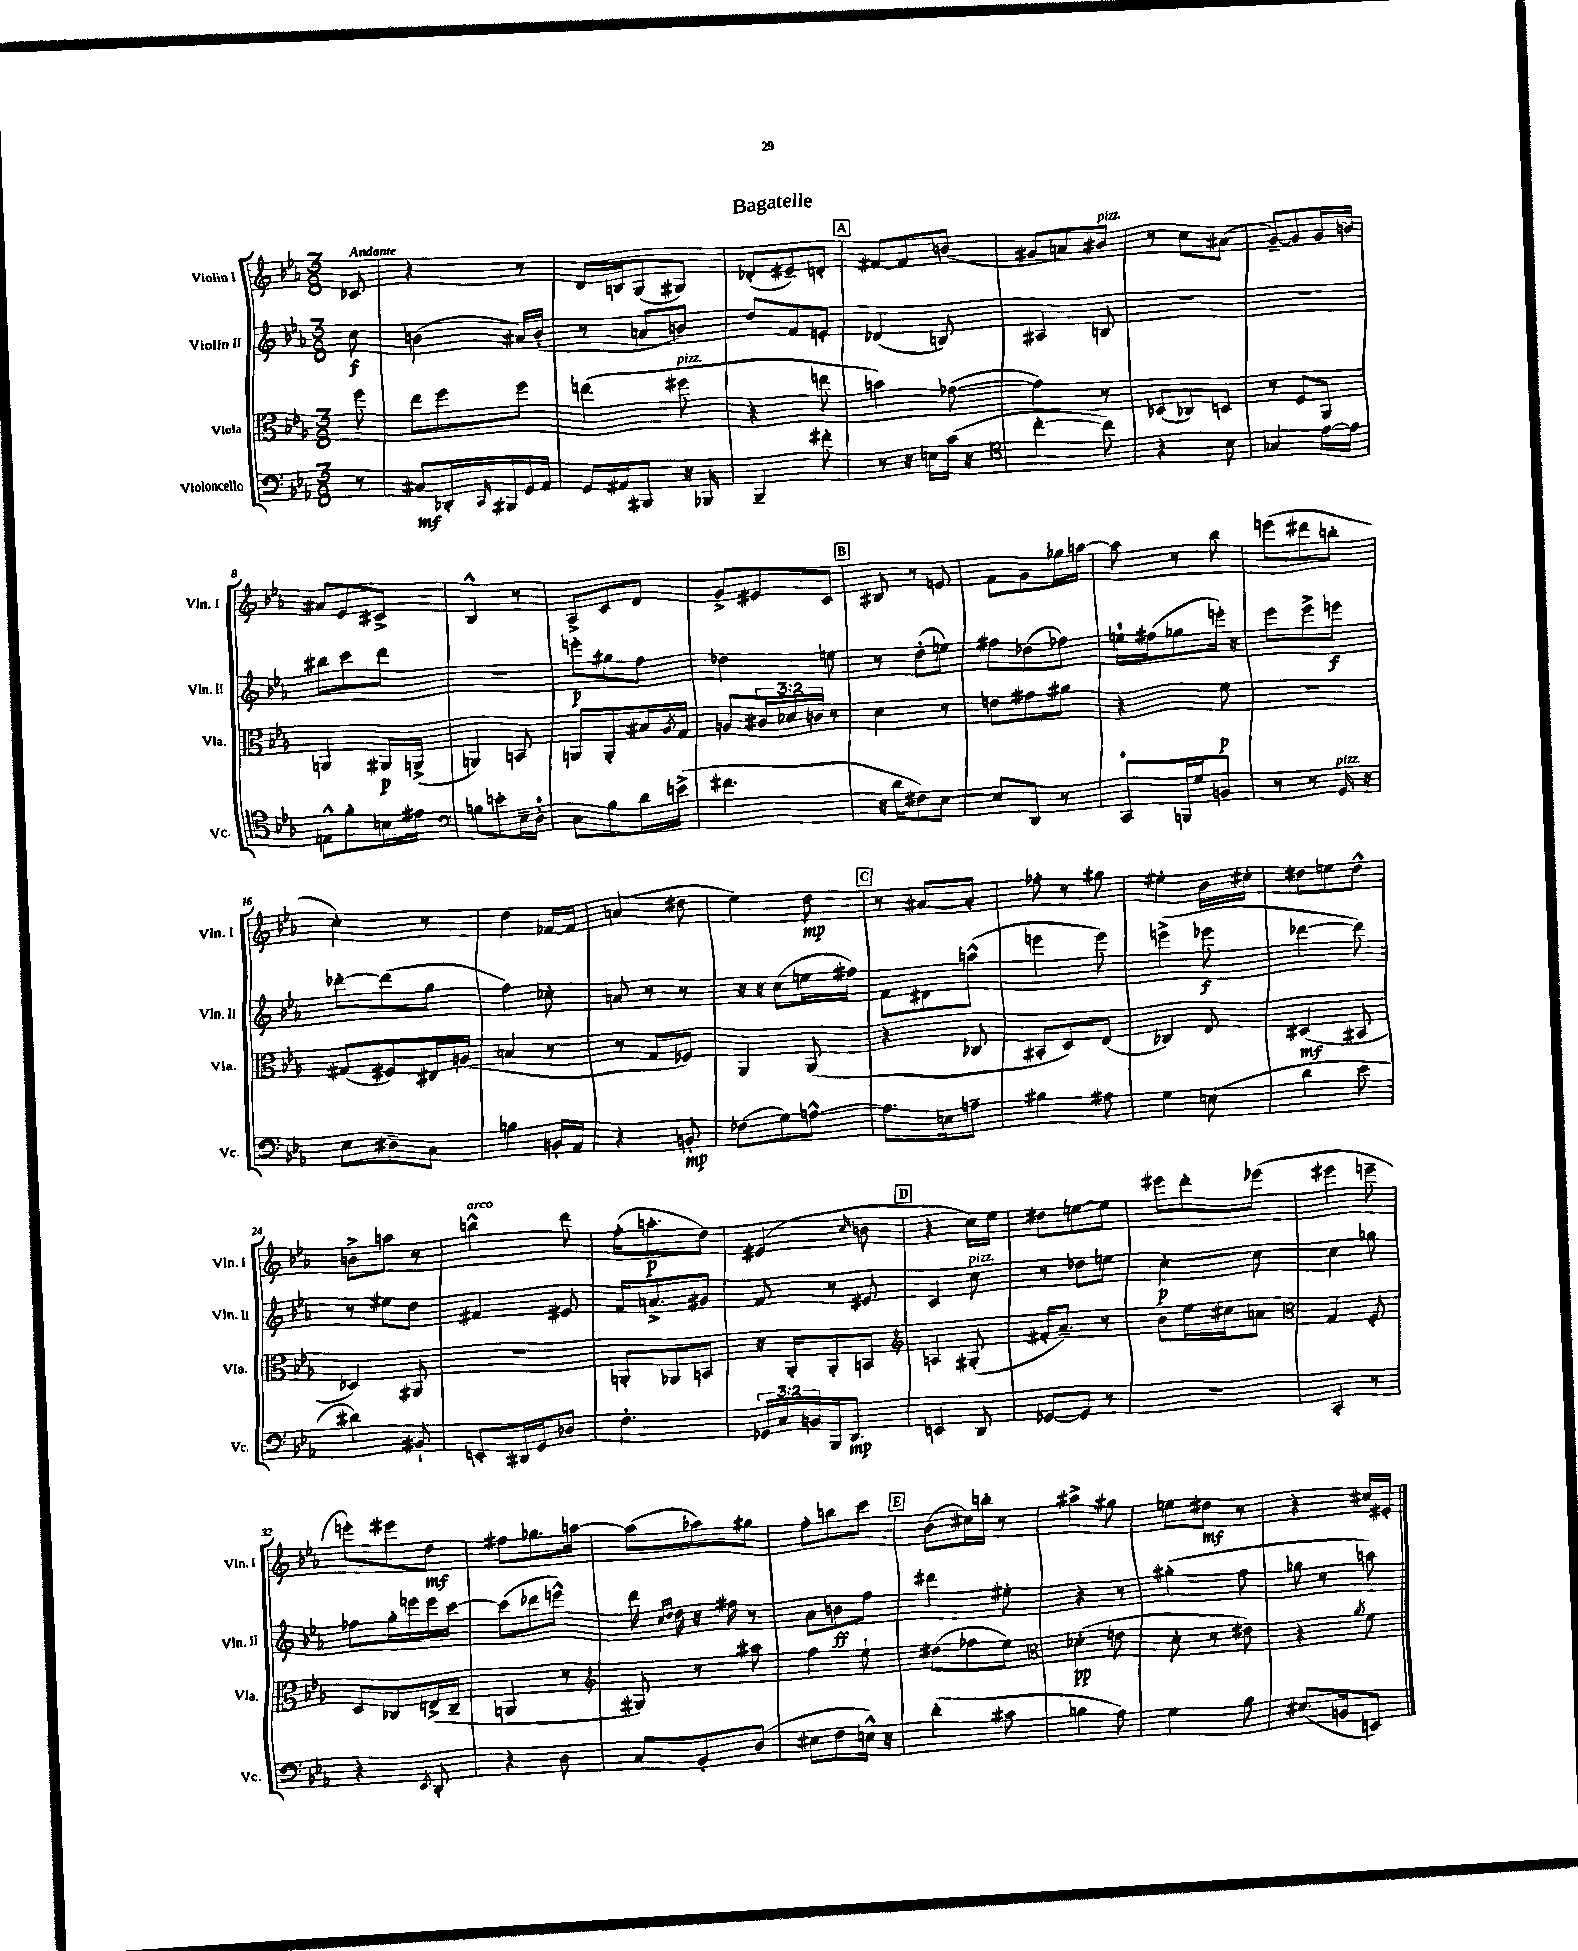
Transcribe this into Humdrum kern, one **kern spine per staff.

**kern	**dynam	**kern	**dynam	**kern	**dynam	**kern	**dynam
*part4	*part4	*part3	*part3	*part2	*part2	*part1	*part1
*staff4	*staff4	*staff3	*staff3	*staff2	*staff2	*staff1	*staff1
*I"Violoncello	*	*I"Viola	*	*I"Violin II	*	*I"Violin I	*
*I'Vc.	*	*I'Vla.	*	*I'Vln. II	*	*I'Vln. I	*
*clefF4	*	*clefC3	*	*clefG2	*	*clefG2	*
*k[b-e-a-]	*	*k[b-e-a-]	*	*k[b-e-a-]	*	*k[b-e-a-]	*
*M3/8	*	*M3/8	*	*M3/8	*	*M3/8	*
=	=	=	=	=	=	=	=
!	!	!	!	!	!	!LO:TX:a:B:t=Andante	!
8r	.	8ff\	.	8cc\	f	8c-X/	.
=1	=1	=1	=1	=1	=1	=1	=1
8C#X/L	mf	8ee-\L	.	(4bn\	.	4r	.
16DD-X'/L	.	8ff\	.	.	.	.	.
16qqCC/	.	.	.	.	.	.	.
16BBB#X/	.	.	.	.	.	.	.
16GG/	.	8ff\J	.	16a#X/LL)	.	8r	.
16AA-/JJ	.	.	.	(16b'/JJ	.	.	.
=2	=2	=2	=2	=2	=2	=2	=2
16GG/LL	.	(4een\	.	8r	.	16d/LL	.
16AA#X/J	.	.	.	.	.	16Bn/J	.
8BBB#X/J	.	.	.	8an/L	.	(8G/	.
!	!	!LO:TX:a:i:t=pizz.	!	!	!	!	!
16r	.	8ff#X\	.	8bn/J)	.	8G#X/J)	.
16BBB-X/	.	.	.	.	.	.	.
=3	=3	=3	=3	=3	=3	=3	=3
4BBB-~/	.	4r	.	8dd/L	.	(8d-X'/L	.
.	.	.	.	8f/	.	8e#X~/)	.
8f#X'\	.	8een\	.	8en'/J	.	8dn'/J	.
!!LO:REH:place=s1:t=A
=4	=4	=4	=4	=4	=4	=4	=4
8r	.	4bn\)	.	(4d-X/	.	[8f#X/L	.
16r	.	.	.	.	.	8f#/]	.
16En\LL	.	.	.	.	.	.	.
(16c\JJ	.	([8g-X\	.	8Bn/)	.	(8bn/J	.
16r	.	.	.	.	.	.	.
=5	=5	=5	=5	=5	=5	=5	=5
*clefC4	*	*	*	*	*	*	*
[4cc'\	.	4g-\])	.	4A#X/	.	8g#X/L	.
.	.	.	.	.	.	8an/)	.
!	!	!	!	!	!	!LO:TX:a:i:t=pizz.	!
8cc\])	.	8r	.	8Bn/	.	8b#X/J	.
=6	=6	=6	=6	=6	=6	=6	=6
4r	.	(8D-X/L	.	4.r	.	8r	.
.	.	8C-X/)	.	.	.	8cc\L	.
8B-\	.	8Dn/J	.	.	.	(8a#X\J	.
=7	=7	=7	=7	=7	=7	=7	=7
4G-X/	.	8r	.	4.r	.	[8g~/L)	.
.	.	8F/L	.	.	.	8g/]	.
[16e-\LL	.	8AA-/J	.	.	.	16g/L	.
16e-\JJ]	.	.	.	.	.	16bn/JJ	.
!!LO:LB:g=z
=8	=8	=8	=8	=8	=8	=8	=8
8En^^\L	.	4AAn/	.	8bb#X\L	.	8a#X/L	.
8f'\	.	.	.	8ccc\	.	8e-/	.
16Bn\L	.	16AA#X/LL	p	8ddd\J	.	8c#X^/J	.
16e#X\JJ	.	(16AAn^/JJ	.	.	.	.	.
=9	=9	=9	=9	=9	=9	=9	=9
*clefF4	*	*	*	*	*	*	*
8Bn\L	.	4AAn/)	.	4.r	.	4B-^^/	.
8en'\	.	.	.	.	.	.	.
16E-~\L	.	8BBn/	.	.	.	8r	.
16D'\JJ	.	.	.	.	.	.	.
=10	=10	=10	=10	=10	=10	=10	=10
8C\L	.	8AAn/L	.	8eeen'\L	p	8A-^/L	.
8B-\	.	8AA'/	.	8gg#X\	.	8c/	.
16d\L	.	16B#X/L	.	8ff\J	.	8d/J	.
.	.	8qA-/	.	.	.	.	.
(16en^\JJ	.	16G/JJ	.	.	.	.	.
=11	=11	=11	=11	=11	=11	=11	=11
4.f#X\	.	8An/L	.	4dd-X\	.	8g^/L	.
.	.	24c#X/L	.	.	.	8e#X/	.
.	.	24d-X/	.	.	.	.	.
.	.	24cn/JJ	.	.	.	.	.
.	.	8r	.	8een\	.	8c/J	.
!!LO:REH:place=s1:t=B
=12	=12	=12	=12	=12	=12	=12	=12
16r	.	4d\	.	8r	.	8B#X/	.
16d\KL	.	.	.	.	.	.	.
8F#X\)	.	.	.	(8dd'\L	.	8r	.
[8E-\J	.	8r	.	8een\J)	.	8en/	.
=13	=13	=13	=13	=13	=13	=13	=13
8E-/L]	.	8en\L	.	8ff#X\L	.	8f\L	.
8DD/J	.	8g#X\	.	(8dd-X\	.	8g\	.
8r	.	8a#X\J	.	8ff-X\J)	.	16gg-X\L	.
.	.	.	.	.	.	[16aan\JJ	.
=14	=14	=14	=14	=14	=14	=14	=14
8CC/L	.	4r	.	16een\LL	.	8aa\]	.
.	.	.	.	(16ff#X\J	.	.	.
16BBBn/L	.	.	.	8gg-X\	.	8r	.
16G/J	.	.	.	.	.	.	.
8BBn/J	.	8f\	p	16eeen'\Jk)	.	8bb-\	.
.	.	.	.	16r	.	.	.
=15	=15	=15	=15	=15	=15	=15	=15
8r	.	4.r	.	8eee-\L	.	(8eeen\L	.
8r	.	.	.	8eee-^\	.	8ddd#X\	.
!LO:TX:a:i:t=pizz.	!	!	!	!	!	!	!
16GG/	.	.	.	8eeen\J	f	8bbn'\J	.
16r	.	.	.	.	.	.	.
!!LO:LB:g=z
=16	=16	=16	=16	=16	=16	=16	=16
8E-\L	.	(8G#X/L	.	[8ddd-X'\L	.	4cc'\)	.
8D#X~\	.	8F#X/)	.	(8ddd-\]	.	.	.
8C\J	.	16E#X/L	.	8gg\J	.	8r	.
.	.	(16An/JJ	.	.	.	.	.
=17	=17	=17	=17	=17	=17	=17	=17
4Bn\	.	4Bn/	.	4ff\)	.	4dd\	.
16BBn'/LL	.	8r	.	8cc-X'\	.	[16f-X/LL	.
16AA-/JJ	.	.	.	.	.	16f-/JJ]	.
=18	=18	=18	=18	=18	=18	=18	=18
4r	.	8r	.	8an/	.	(4an/	.
.	.	8G/L	.	8r	.	.	.
8BBn'/	mp	8F-X/J)	.	8r	.	8dd#X\	.
=19	=19	=19	=19	=19	=19	=19	=19
(8F-X\L	.	4AA-/	.	16r	.	4ee-\)	.
.	.	.	.	16r	.	.	.
8G\)	.	.	.	(8cc\L	.	.	.
[8An^^\J	.	(8AA-/	.	16een\L	.	8dd\	mp
.	.	.	.	16ff#X\JJ)	.	.	.
!!LO:REH:place=s1:t=C
=20	=20	=20	=20	=20	=20	=20	=20
8.A\L]	.	4r	.	8f\L	.	8r	.
.	.	.	.	8d#X\	.	[8a#X/L	.
16En\k	.	.	.	.	.	.	.
8An~\J	.	8C-X/	.	(8aan^^\J	.	8a#'/J]	.
=21	=21	=21	=21	=21	=21	=21	=21
4B#X\	.	8BB#X'/L	.	4eeen\	.	8ff-X'\	.
.	.	8D/)	.	.	.	8r	.
8A#X\	.	(8E-/J	.	8eee\)	.	8gg#X\	.
=22	=22	=22	=22	=22	=22	=22	=22
4G\	.	4C-X/)	.	(4eeen^\	.	4ee#X'\	.
(8En\	.	8E-/	.	8eee-X\	f	16b-\LL	.
.	.	.	.	.	.	16cc#X'\JJ	.
=23	=23	=23	=23	=23	=23	=23	=23
4d\	.	(4D#X/	mf	[4ddd-X\	.	8dd#X\L	.
.	.	.	.	.	.	8een\	.
8e-\	.	8BB#X/	.	8ddd-\])	.	8dd#^^\J	.
!!LO:LB:g=z
=24	=24	=24	=24	=24	=24	=24	=24
4d#X\)	.	4D-X/)	.	8r	.	8bn^\L	.
.	.	.	.	8ee#X\L	.	8aan\J	.
8BB#X`/	.	8AA#X/	.	8dd\J	.	8r	.
=25	=25	=25	=25	=25	=25	=25	=25
!	!	!	!	!	!	!LO:TX:a:i:t=arco	!
8EEn'/L	.	4.r	.	4f#X/	.	4bbn^^\	.
16DD#X/L	.	.	.	.	.	.	.
16GG/J	.	.	.	.	.	.	.
8D-X/J	.	.	.	8e#X/	.	8ddd\	.
=26	=26	=26	=26	=26	=26	=26	=26
4.F'\	.	8AAn'/L	.	16f/KL	.	(16ff'\KL	.
.	.	.	.	8.an^/	.	8.aan'\	p
.	.	8AA-X/	.	.	.	.	.
.	.	8BBn/J	.	8g#X/J	.	8dd\J)	.
=27	=27	=27	=27	=27	=27	=27	=27
24GG-X/LL	.	16r	.	8f/	.	(4e#X/	.
24C/	.	.	.	.	.	.	.
.	.	16AA-'/KL	.	.	.	.	.
24BBn/	.	.	.	.	.	.	.
16BBB-/J	.	8AA-'/	.	8r	.	.	.
8.DD/J	mp	.	.	.	.	.	.
.	.	.	.	.	.	16qqcc/	.
.	.	8BBn/J	.	8e#X/	.	8bn\	.
!!LO:REH:place=s1:t=D
=28	=28	=28	=28	=28	=28	=28	=28
*	*	*clefG2	*	*	*	*	*
4EEn/	.	4An/	.	4c/	.	4r	.
!	!	!	!	!LO:TX:a:i:t=pizz.	!	!	!
8DD/	.	(8G#X'/	.	8cc\	.	16cc\LL)	.
.	.	.	.	.	.	16ee-\JJ	.
=29	=29	=29	=29	=29	=29	=29	=29
[8GG-X/L	.	16f#X'/KL	.	8r	.	8dd#X\L	.
.	.	8.a-~/J)	.	.	.	.	.
8GG-/J]	.	.	.	8dd-X\L	.	[8een\	.
8r	.	8r	.	8een\J	.	8ee\J]	.
=30	=30	=30	=30	=30	=30	=30	=30
4.r	.	8b-\L	.	[4cc'\	p	8eee#X\L	.
.	.	16ee-\L	.	.	.	8ddd'\	.
.	.	16cc#X\J	.	.	.	.	.
.	.	8an\J	.	8cc\_	.	(8eee-X\J	.
=31	=31	=31	=31	=31	=31	=31	=31
*	*	*clefC3	*	*	*	*	*
4CC'/	.	4G/	.	4cc\]	.	4eee#X\	.
8r	.	8F'/	.	8gg-X\	.	8eeen~\	.
!!LO:LB:g=z
=32	=32	=32	=32	=32	=32	=32	=32
4r	.	8D/L	.	8ff-X\L	.	8eeen'\L)	.
.	.	8C-X/	.	16gg'\L	.	8eee#X\	.
.	.	.	.	16eeen\	.	.	.
8qEE-/	.	.	.	.	.	.	.
8DD'/	.	(16En^/L	.	16eee\	.	8dd\J	mf
.	.	16C-~/JJ	.	[16ccc\JJ	.	.	.
=33	=33	=33	=33	=33	=33	=33	=33
4r	.	4AAn/	.	(8ccc\L]	.	8ff#X\L	.
.	.	.	.	8ddd-X\	.	8.gg-X\	.
8D\	.	8r	.	8eeen^^\J)	.	.	.
.	.	.	.	.	.	[16aan\Jk	.
=34	=34	=34	=34	=34	=34	=34	=34
*	*	*clefG2	*	*	*	*	*
8C/L	.	8G#X/)	.	16ddd\	.	(8aa\L]	.
.	.	.	.	16qqcc/LL	.	.	.
.	.	.	.	16qqdd/JJ	.	.	.
.	.	.	.	16dd\	.	.	.
8BB-'/	.	8r	.	16r	.	8aa-X\)	.
.	.	.	.	16ff#X\	.	.	.
(8D/J	.	8aa#X\	.	8r	.	8gg#X\J	.
=35	=35	=35	=35	=35	=35	=35	=35
8E#X\L	.	4ff\	.	8a-\L	.	8ff'\L	.
8F\	.	.	.	8bn\	ff	8bbn\	.
16En^^\Jk)	.	8ee-`\	.	8ff\J	.	8ccc\J	.
16r	.	.	.	.	.	.	.
!!LO:REH:place=s1:t=E
=36	=36	=36	=36	=36	=36	=36	=36
(4d'\	.	(8dd#X\L	.	4ddd#X\	.	(8b-\L	.
.	.	8ff-X\	.	.	.	16cc#X\L)	.
.	.	.	.	.	.	16bbn'\JJ	.
8c#X\	.	8ee-\J)	.	8ee#X'\	.	8r	.
=37	=37	=37	=37	=37	=37	=37	=37
*	*	*clefC3	*	*	*	*	*
4Bn\	.	(4d-X'\	pp	4r	.	4aa#X^\	.
8A-\)	.	8en\	.	8r	.	8gg#X\	.
=38	=38	=38	=38	=38	=38	=38	=38
4G\	.	8d'\	.	(4gg#X'\	.	8een\L	.
.	.	8r	.	.	.	8dd#X\J	mf
8B-\	.	8e#X\)	.	8ff\	.	8r	.
=39	=39	=39	=39	=39	=39	=39	=39
(8.E#X/L	.	4r	.	8gg-X\	.	4r	.
.	.	.	.	8r	.	.	.
16BBn/k	.	.	.	.	.	.	.
.	.	8qa-/	.	.	.	.	.
8EEn/J)	.	8f\	.	8aan\)	.	16cc#X/LL	.
.	.	.	.	.	.	16e#X'/JJ	.
==	==	==	==	==	==	==	==
*-	*-	*-	*-	*-	*-	*-	*-
